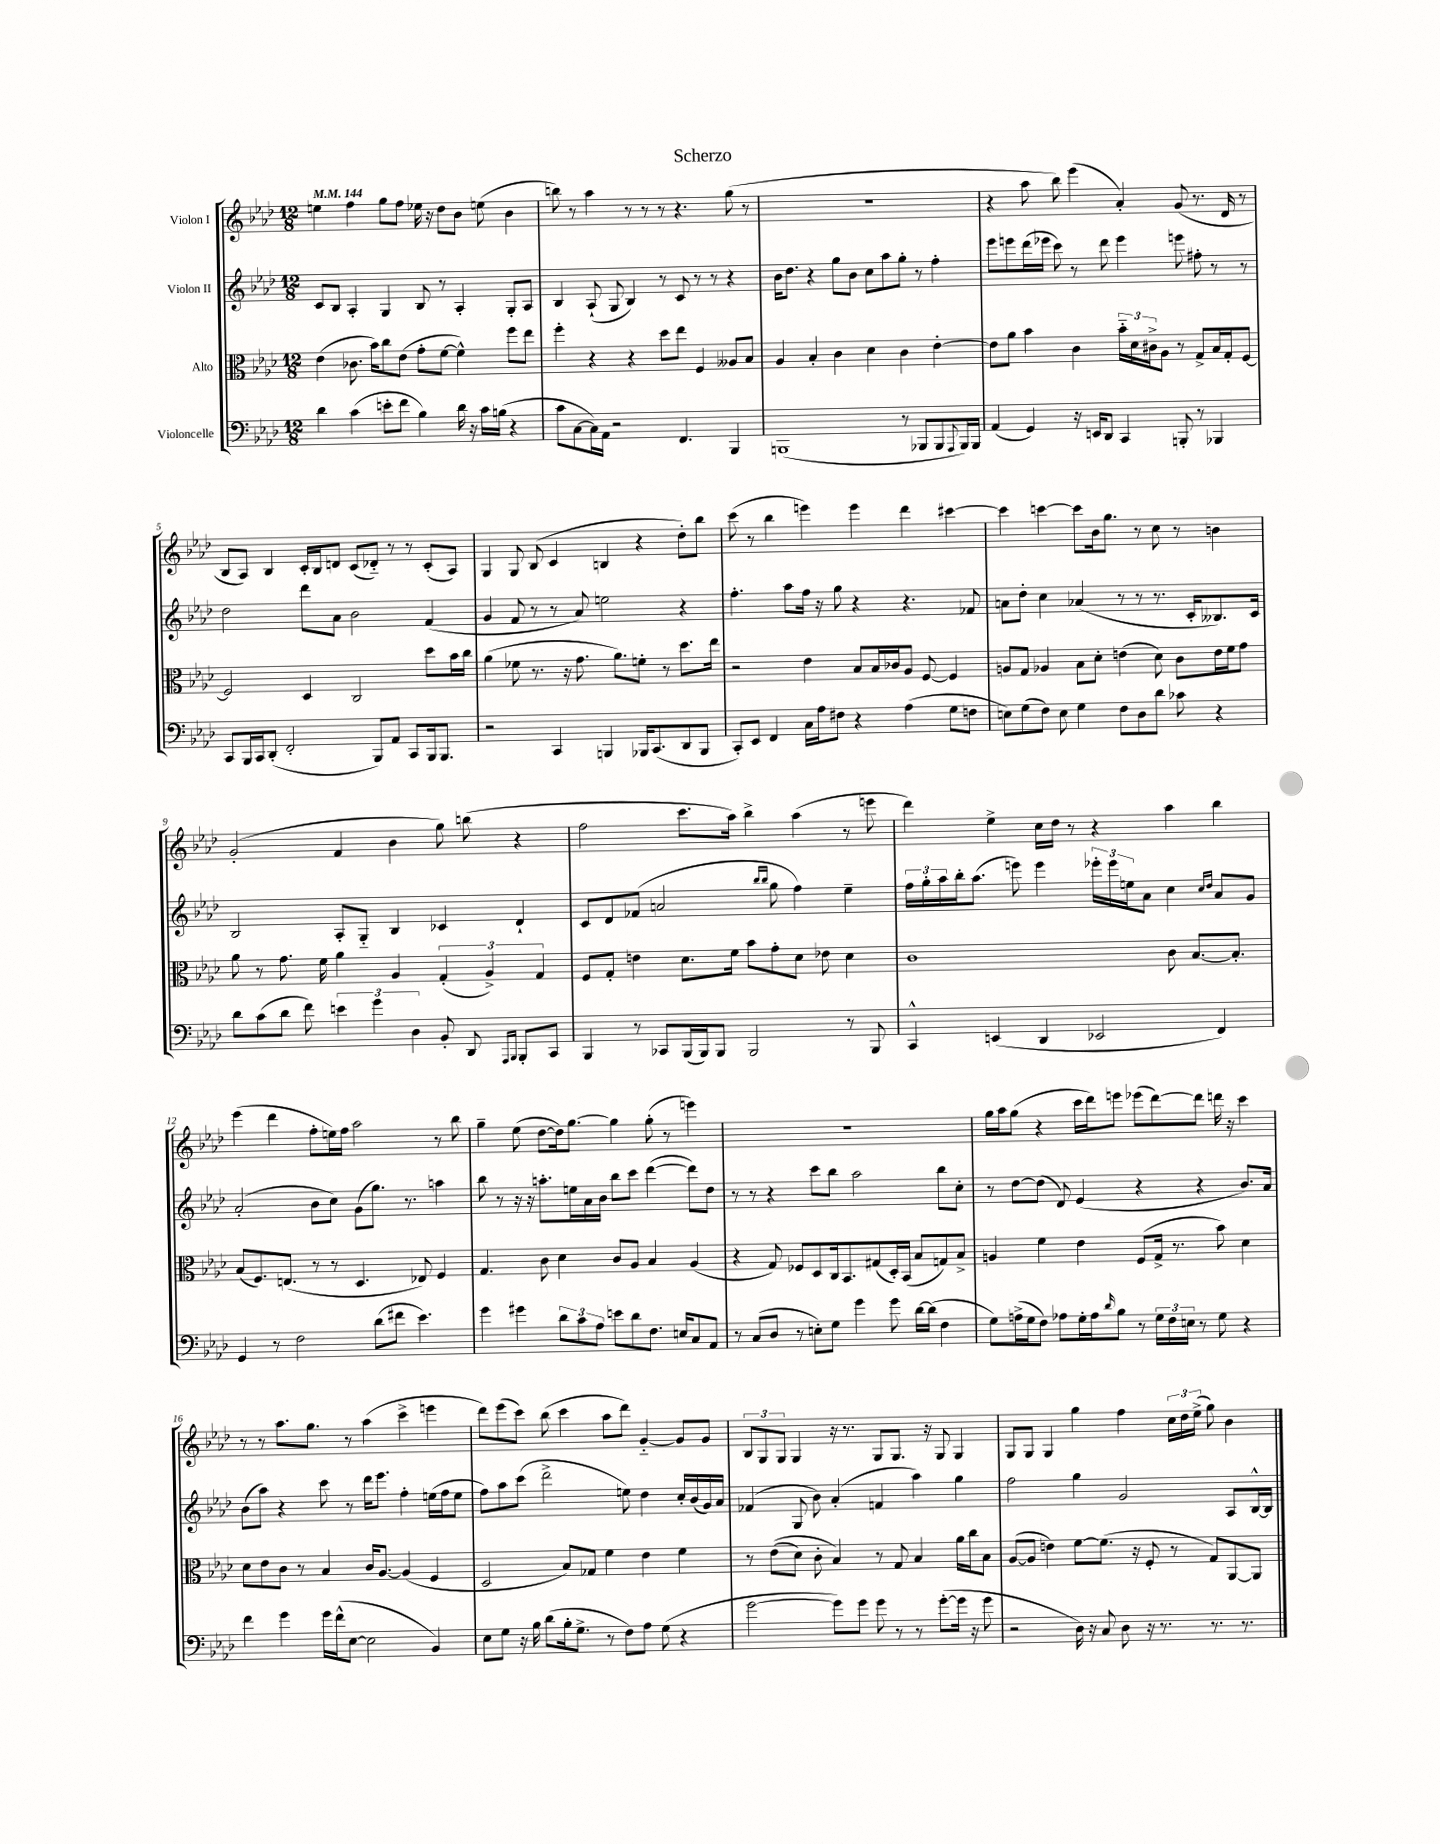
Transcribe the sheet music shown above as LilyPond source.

\header { title = "Scherzo" }
<<
\new StaffGroup <<
\new Staff = "s0" \with { instrumentName = "Violon I" } {
    \clef treble \key aes \major \numericTimeSignature \time 12/8 \tempo 4 = 144
    e''4 f''4 g''8 f''8 ees''16 r16 des''8 bes'8 e''8( bes'4 |
    b''8) r8 aes''4 r8 r8 r8 r4. g''8( r8 |
    R1. |
    r4 aes''8 bes''8) ees'''4( aes'4-.) g'8( r8. des'16 r8 |
    bes8 aes8) bes4 c'16-. bes16 d'8 c'8( des'8-_) r8 r8 c'8-.( aes8) |
    g4 g8 bes8( c'4 b4 r4 des''8-.) bes''8 |
    c'''8( r8 bes''4 e'''4) e'''4 des'''4 cis'''4~ |
    cis'''4 c'''4~ c'''8 bes'16 g''8. r8 c''8 r8 b'4 |
    g'2-.( f'4 bes'4 g''8) b''8( r4 |
    f''2 c'''8. aes''16) bes''4-> aes''4( r8 e'''8 |
    des'''4) ees''4-> c''16 des''16 r8 r4 aes''4 bes''4 |
    ees'''4( des'''4 f''8-. e''16) f''16 aes''2 r8 bes''8 |
    g''4-- ees''8( des''8~ des''16) g''8.~ g''4 g''8-.( r8 e'''4) |
    R1. |
    g''16 aes''16 g''8( r4 c'''16 des'''16) e'''8 ees'''8( des'''8~) des'''8 d'''16 r16 c'''4 |
    r8 r8 aes''8. g''8. r8 aes''4( c'''4-> e'''4 |
    des'''8) ees'''8( c'''8) bes''8( c'''4 aes''8 des'''8) g'4~-_ g'8 g'8 |
    \tuplet 3/2 { bes8 g8 g8 } g4 r16 r8. g8 g8. r16 g8 g4 |
    g8 g8 g4 g''4 f''4 \tuplet 3/2 { c''16 des''16 ees''16->( } g''8) bes'4 \bar "|." |
}
\new Staff = "s1" \with { instrumentName = "Violon II" } {
    \clef treble \key aes \major \numericTimeSignature \time 12/8
    c'8 bes8 aes4-. g4 bes8 r8 aes4-. g8-. aes8 |
    bes4 aes8-!( g8 bes4) r8 c'8 r8 r8 r4 |
    bes'16 des''8. r4 g''8 bes'8 c''8 aes''8 g''8-. r8 f''4-. |
    ees'''8 e'''8 des'''16( ees'''16 c'''8) r8 des'''8 ees'''4 e'''8 fis''8-. r8 r8 |
    des''2 des'''8 aes'8 bes'2 f'4( |
    g'4 f'8 r8 r8 aes'8) e''2 r4 |
    f''4.-. aes''8 f''16 r16 g''8 r4 r4. fes'8 |
    a'8 des''8-. c''4 aes'4( r8 r8 r8. c'16-. beses8.) c'16 |
    bes2 aes8-. g8-_ bes4 ces'4 des'4-! |
    c'8 des'8 fes'8( a'2 \grace { bes''16 bes''16 } g''8 f''4) ees''4-- |
    \tuplet 3/2 { f''16 g''16-. aes''16 } bes''16-. aes''8.( e'''8) e'''4 \tuplet 3/2 { ees'''16-. ees'''16 e''16 } aes'8 c''4 \grace { c''16 des''16 } aes'8 g'8 |
    aes'2-.( bes'8 c''8) g'8( g''8.) r8. a''4 |
    bes''8 r8 r16 r16 a''8.-. e''16 aes'16 bes'16 bes''8 c'''8 des'''4~( des'''8) des''8 |
    r8 r8 r4 c'''8 bes''8 aes''2 bes''8 c''8-. |
    r8 des''8~ des''8( des'8) ees'4( r4 r4 bes'8.) aes'16 |
    bes'8( aes''8) r4 c'''8 r8 des'''16 ees'''8. f''4-. e''16( f''16 e''8 |
    f''8) aes''8 c'''8( des'''2-> e''8) des''4 c''16-. bes'16( g'16) aes'16 |
    fes'4( g8 bes'8) aes'4-.( f'4 aes''4) g''4 |
    f''2 g''4 g'2 aes8 bes16~-^ bes16 \bar "|." |
}
\new Staff = "s2" \with { instrumentName = "Alto" } {
    \clef alto \key aes \major \numericTimeSignature \time 12/8
    ees'4( ces'8. bes'16) c''8 ees'8( g'8-. f'8~ f'4-^) f''8 ees''8 |
    f''4-. r4 r4 des''8 ees''8 f4 aeses8 bes8 |
    aes4 bes4-. c'4 des'4 c'4 ees'4~-. |
    ees'8 aes'8 bes'4 c'4 \tuplet 3/2 { bes'16-_ des'16 cis'16-> } aes8 r8 g8-> bes16 g16-. f8~ |
    f2 des4 c2 des''8 bes'16 c''16 |
    aes'4( fes'8 r8. r16 g'8. aes'8.) f'8-. r8 des''8. ees''16 |
    r2 ees'4 bes8 bes16 ces'16 aes8 f8~ f4 |
    a8 g8 aes4 bes8 des'8-. e'4( des'8) c'8 e'16 f'16 g'8 |
    aes'8 r8 g'8. f'16 aes'4 aes4 \tuplet 3/2 { g4-.( aes4->) g4 } |
    f8 g8-. e'4 des'8. f'16 bes'8 g'8-. des'8 ees'8 des'4 |
    c'1 c'8 bes8.~ bes8.-. |
    bes8( f8.) e8.( r8 r8 des4. ees8) f4 |
    g4. c'8 des'4 c'8 aes8 bes4 aes4( |
    r4 g8) fes8 des8 c16 bes,8. gis8( des16-.) bes,16( bes8 g8) bes8-> |
    a4 f'4 ees'4 f8( g16-> r8. bes'8) des'4 |
    des'8 ees'8 c'8 r8 bes4 c'16 aes8.~ aes4( f4 |
    des2 bes8) ges8 f'4 ees'4 f'4 |
    r8 ees'8(\( des'8) c'8-. bes4\) r8 g8 bes4 aes'16 c''16 bes8 |
    aes8~( aes8 e'4) f'8~ f'8.( r16 f8-. r8 g8) aes,8~ aes,8 \bar "|." |
}
\new Staff = "s3" \with { instrumentName = "Violoncelle" } {
    \clef bass \key aes \major \numericTimeSignature \time 12/8
    des'4 c'4( e'8-. f'8 bes4) des'16 r16 c'16 b16( r4 |
    c'8 c8~ c16) aes,16 r2 f,4. bes,,4 |
    b,,1( r8 bes,,8 bes,,8 \appoggiatura { aes,,8 } bes,,16) bes,,16 |
    aes,4( g,4) r16 e,16 des,8 c,4 b,,8-. r8 bes,,4 |
    c,8 bes,,16 c,16 des,8-.( f,2-. bes,,8) aes,8 c,8 bes,,16 bes,,8. |
    r2 c,4 b,,4 bes,,16 c,8.( des,8 bes,,8 |
    c,8-.) ees,8 f,4 c16 aes16 fis8 r4 aes4( g8 f8 |
    e8) g8( f8) e8 g4 f8 des8 des'8 ces'8 r4 |
    des'8 c'8( des'8 f'8) \tuplet 3/2 { e'4 g'4 des4 } bes,8-. des,8 \grace { aes,,16 bes,,16 } bes,,8-. c,8 |
    bes,,4 r8 ces,8 bes,,16( bes,,16) bes,,8 bes,,2 r8 bes,,8 |
    c,4-^ e,4( des,4 ees,2 f,4) |
    g,4 r8 f2 des'8( fis'8 ees'4.) |
    g'4 gis'4 \tuplet 3/2 { des'8 c'8 aes8 } e'8 des'8 f8. e16 c8 aes,8 |
    r8 c8( des8 r8 e8-.) g8 g'4 g'8 des'16~ des'16( f4 |
    g8) a16->( g16 f8) aes8 g16-. aes16 \grace { des'16 } bes8 r8 \tuplet 3/2 { g16 f16 e16 } r8 g8 r4 |
    f'4 g'4 g'16 f'16-^( ees8~ ees2 bes,4) |
    ees8 g8 r16 bes16 des'8( bes16-. g8.-> r8 f8) aes8 g8( r4 |
    g'2~ g'8) g'8 g'8 r8 r8 g'8~-.( g'16 r16 g'8 |
    r2 des16) r16 c8 des8 r16 r8. r8. r8. \bar "|." |
}
>>
>>
